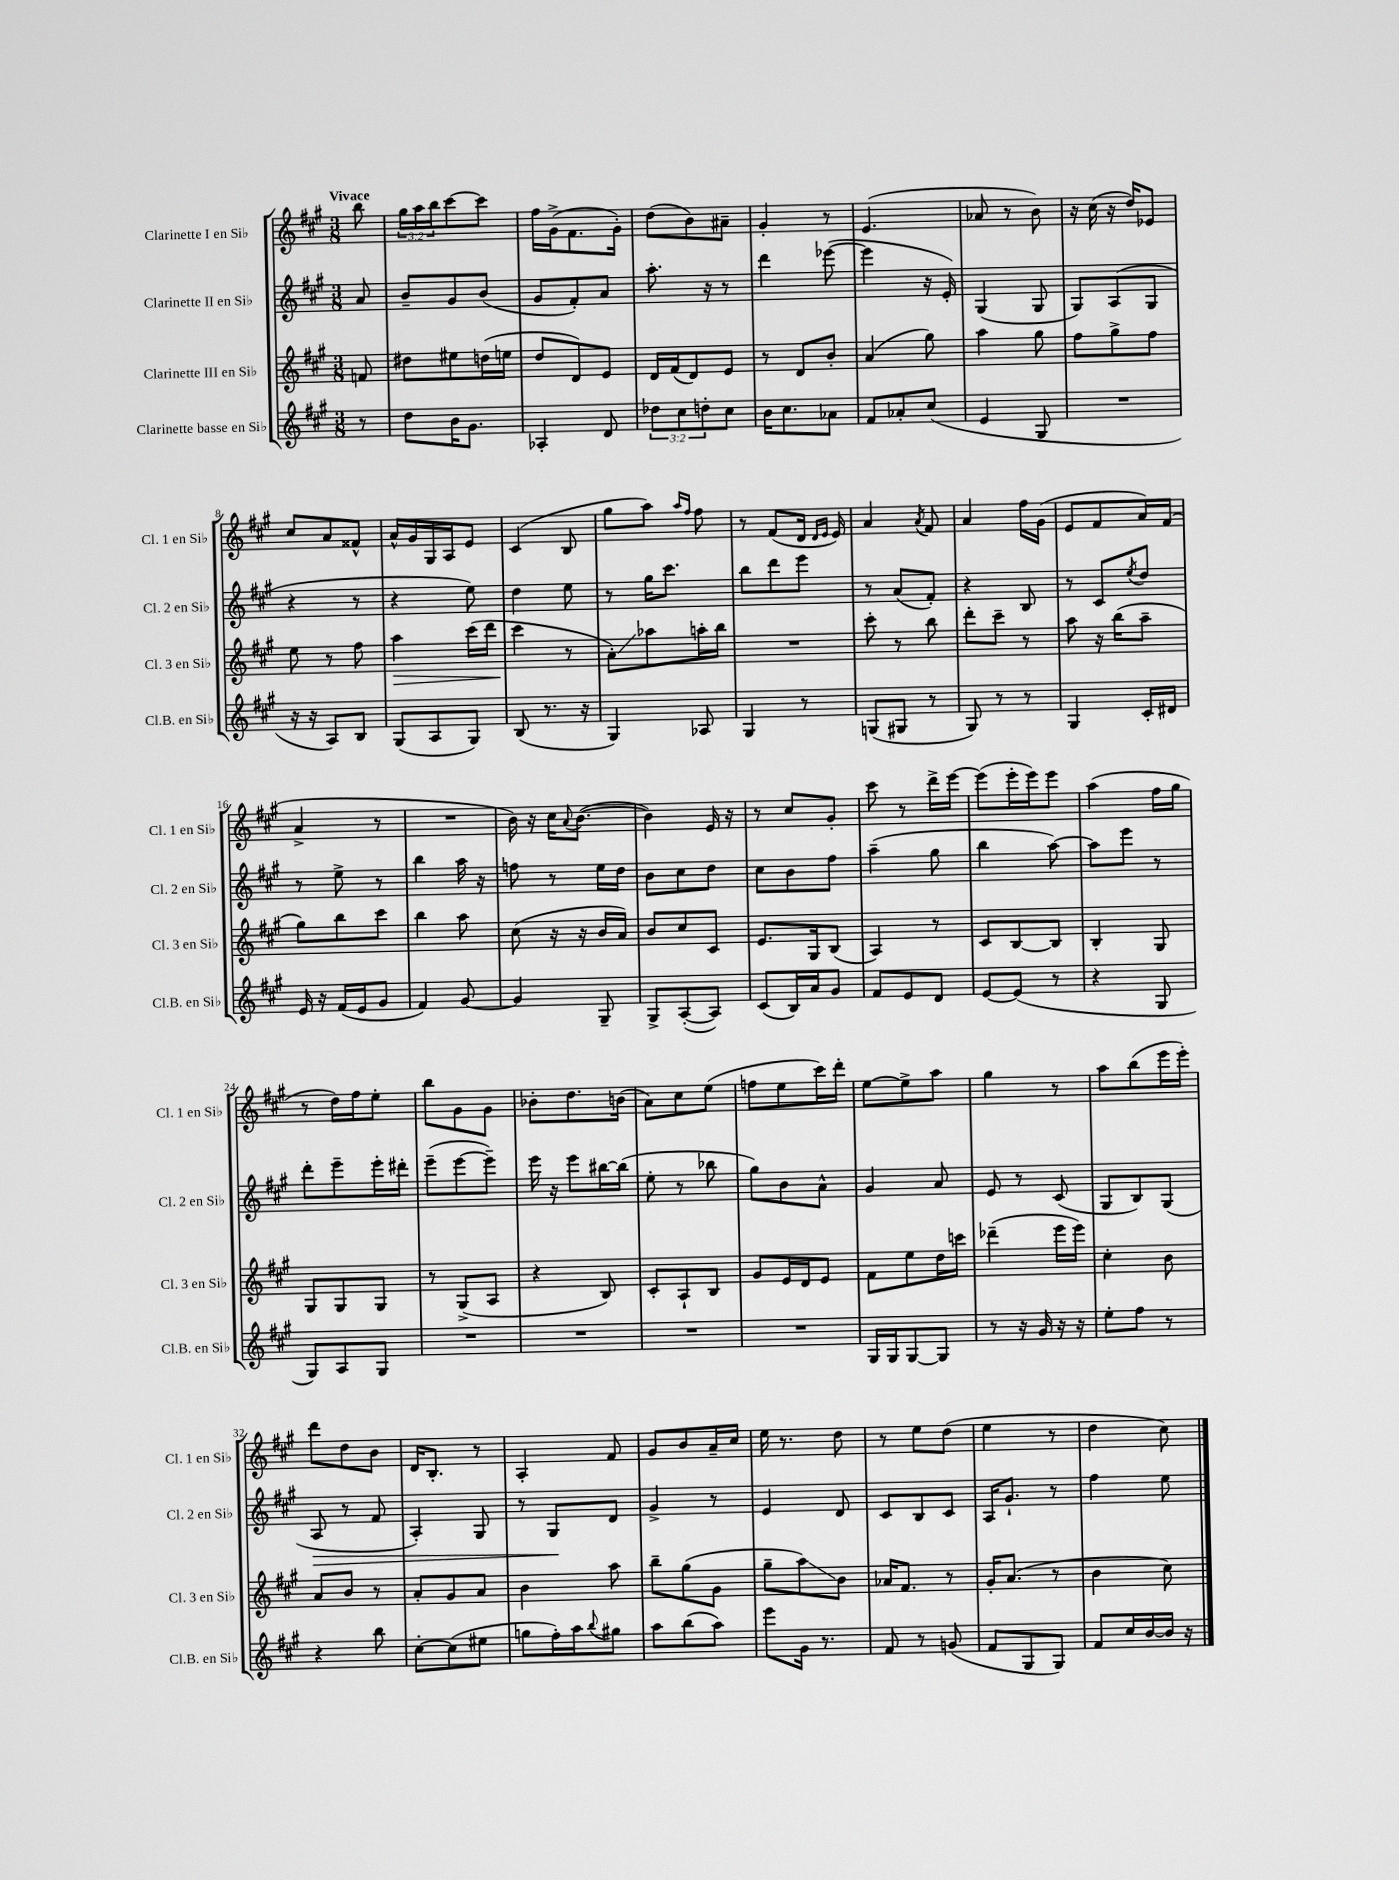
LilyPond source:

<<
\new StaffGroup <<
\new Staff = "s0" \with { instrumentName = "Clarinette I en Sib" shortInstrumentName = "Cl. 1 en Sib" } {
    \clef treble \key a \major \numericTimeSignature \time 3/8 \override Staff.TupletNumber.text = #tuplet-number::calc-fraction-text \partial 8 \tempo "Vivace"
    b''8 |
    \tuplet 3/2 { gis''16 a''16 b''16 } cis'''8~ cis'''8 |
    fis''16 gis'16->( fis'8. gis'16-.) |
    d''8( b'8) ais'8-- |
    gis'4-. r8 |
    e'4.( |
    aes'8 r8 b'8) |
    r16 cis''16( r16 d''16) ees'8 |
    cis''8 a'8 fisis'8-^ |
    a'16-^ gis'16 gis16 a16 e'8 |
    cis'4( b8 |
    gis''8 a''8) \grace { a''16 fis''16 } fis''8 |
    r8 fis'8( d'16 \grace { d'16 e'16 } e'16) |
    a'4 \acciaccatura { a'8 } fis'8 |
    a'4 fis''16 gis'16( |
    e'8 fis'8 a'16) fis'16( |
    a'4-> r8 |
    R4. |
    b'16) r16 cis''16 \appoggiatura { a'8 } b'8.~( |
    b'4) e'16 r16 |
    r8 cis''8 gis'8-. |
    cis'''8 r8 d'''16-> e'''16~ |
    e'''8( e'''16-. e'''16) e'''8 |
    a''4( fis''16 gis''16 |
    r8 d''16) fis''16 e''8-. |
    b''8 gis'8 gis'8 |
    bes'8-. d''8. b'16( |
    a'8) cis''8 e''8( |
    f''8 e''8 cis'''16) d'''16-. |
    e''8~ e''8-> a''8 |
    gis''4 r8 |
    a''8 b''8( e'''16 e'''16-.) |
    d'''8 d''8 b'8 |
    d'16 b8.-. r8 |
    a4-. fis'8 |
    gis'8 b'8 a'16-- cis''16 |
    e''16 r8. d''8 |
    r8 e''8 d''8( |
    e''4 r8 |
    d''4 cis''8) \bar "|." |
}
\new Staff = "s1" \with { instrumentName = "Clarinette II en Sib" shortInstrumentName = "Cl. 2 en Sib" } {
    \clef treble \key a \major \numericTimeSignature \time 3/8 \partial 8
    a'8 |
    b'8-- gis'8 b'8( |
    gis'8 fis'8-.) a'8 |
    a''8.-. r16 r8 |
    d'''4 ees'''8~( |
    ees'''4 r16 e'16-.) |
    gis4( gis8 |
    gis8) a8( gis8 |
    r4 r8 |
    r4 e''8) |
    d''4 e''8 |
    r8 gis''16 cis'''8. |
    b''8 d'''8 e'''8 |
    r8 a'8( fis'8-.) |
    r4 b8 |
    r8 cis'8 \acciaccatura { e''8 } d''8 |
    r8 e''8-> r8 |
    b''4 a''16 r16 |
    f''8 r8 e''16 d''16 |
    b'8 cis''8 d''8 |
    cis''8 b'8 fis''8 |
    a''4--( gis''8 |
    b''4 a''8~) |
    a''8 e'''8 r8 |
    d'''8-. e'''8-- e'''16-. dis'''16-. |
    e'''8--( e'''8~ e'''8--) |
    e'''16 r16 e'''8 bis''16~ bis''16( |
    e''8-. r8 bes''8 |
    gis''8) b'8 a'8-^ |
    gis'4 a'8 |
    e'8 r8 cis'8( |
    gis8 b8) gis8( |
    a8\> r8 fis'8 |
    a4-.) gis8 |
    r8 gis8\! d'8 |
    gis'4-> r8 |
    e'4 d'8 |
    cis'8 b8 cis'8 |
    a16 gis'8.-! r8 |
    fis''4 e''8 \bar "|." |
}
\new Staff = "s2" \with { instrumentName = "Clarinette III en Sib" shortInstrumentName = "Cl. 3 en Sib" } {
    \clef treble \key a \major \numericTimeSignature \time 3/8 \partial 8
    f'8 |
    dis''8 eis''8 d''16( e''16 |
    d''8 d'8) e'8 |
    d'16 fis'16( d'8) e'8 |
    r8 d'8 b'8-. |
    a'4( gis''8) |
    a''4 gis''8 |
    fis''8 gis''8-> fis''8 |
    e''8 r8 fis''8 |
    a''4\> cis'''16( d'''16 |
    cis'''4\! r8 |
    a'8-.\glissando) aes''8 a''16-. b''16 |
    R4. |
    cis'''8-. r8 b''8 |
    d'''8-. cis'''8-- r8 |
    a''8 r16 b''16( a''8-- |
    gis''8) b''8 cis'''8 |
    b''4 a''8 |
    cis''8( r16 r16 b'16 a'16) |
    b'8 cis''8 cis'8 |
    e'8. gis16 b8( |
    a4) r8 |
    cis'8 b8~ b8 |
    b4-. gis8 |
    gis8 gis8 gis8 |
    r8 gis8->( a8 |
    r4 b8) |
    cis'8-. a8-! b8 |
    gis'8 e'16 d'16 e'8 |
    fis'8 e''8 d''16 c'''16 |
    des'''4--( e'''16 e'''16) |
    cis''4-. b'8 |
    a'8 b'8 r8 |
    a'8-. gis'8 a'8 |
    b'4 a''8 |
    b''8-- gis''8( gis'8 |
    gis''8-- a''8\glissando) b'8 |
    aes'16 fis'8. r8 |
    gis'16-. a'8.( r8 |
    b'4 cis''8) \bar "|." |
}
\new Staff = "s3" \with { instrumentName = "Clarinette basse en Sib" shortInstrumentName = "Cl.B. en Sib" } {
    \clef treble \key a \major \numericTimeSignature \time 3/8 \override Staff.TupletNumber.text = #tuplet-number::calc-fraction-text \partial 8
    r8 |
    d''8 b'16 gis'8. |
    aes4-. d'8 |
    \tuplet 3/2 { des''8 cis''8 d''8-. } cis''8 |
    b'16 cis''8. aes'8 |
    fis'8 aes'8-. cis''8( |
    e'4 gis8 |
    R4. |
    r16 r16 a8) b8 |
    gis8( a8 gis8) |
    b8( r8. r16 |
    gis4) aes8 |
    gis4 r8 |
    g8( gis8 r8 |
    gis8) r8 r8 |
    gis4 cis'16-. dis'16 |
    e'16 r16 fis'16( e'16 gis'8 |
    fis'4) gis'8~ |
    gis'4 gis8-- |
    gis8-> a8~-.( a8) |
    cis'8( b16) a'16 gis'8 |
    fis'8 e'8 d'8 |
    e'8~ e'8( r8 |
    r4 gis8 |
    gis8) a8 gis8 |
    R4. |
    R4. |
    R4. |
    R4. |
    gis16 gis16 gis8~ gis8 |
    r8 r16 gis'16 r16 r16 |
    e''8-. fis''8 r8 |
    r4 b''8 |
    cis''8~-. cis''8( eis''8 |
    g''8 fis''16-.) a''16 \appoggiatura { b''8 } gis''8 |
    a''8 b''8( a''8) |
    e'''8 gis'16 r8. |
    fis'8 r8 g'8( |
    fis'8 gis8 gis8) |
    fis'8 cis''16 b'16~ b'16 r16 \bar "|." |
}
>>
>>
